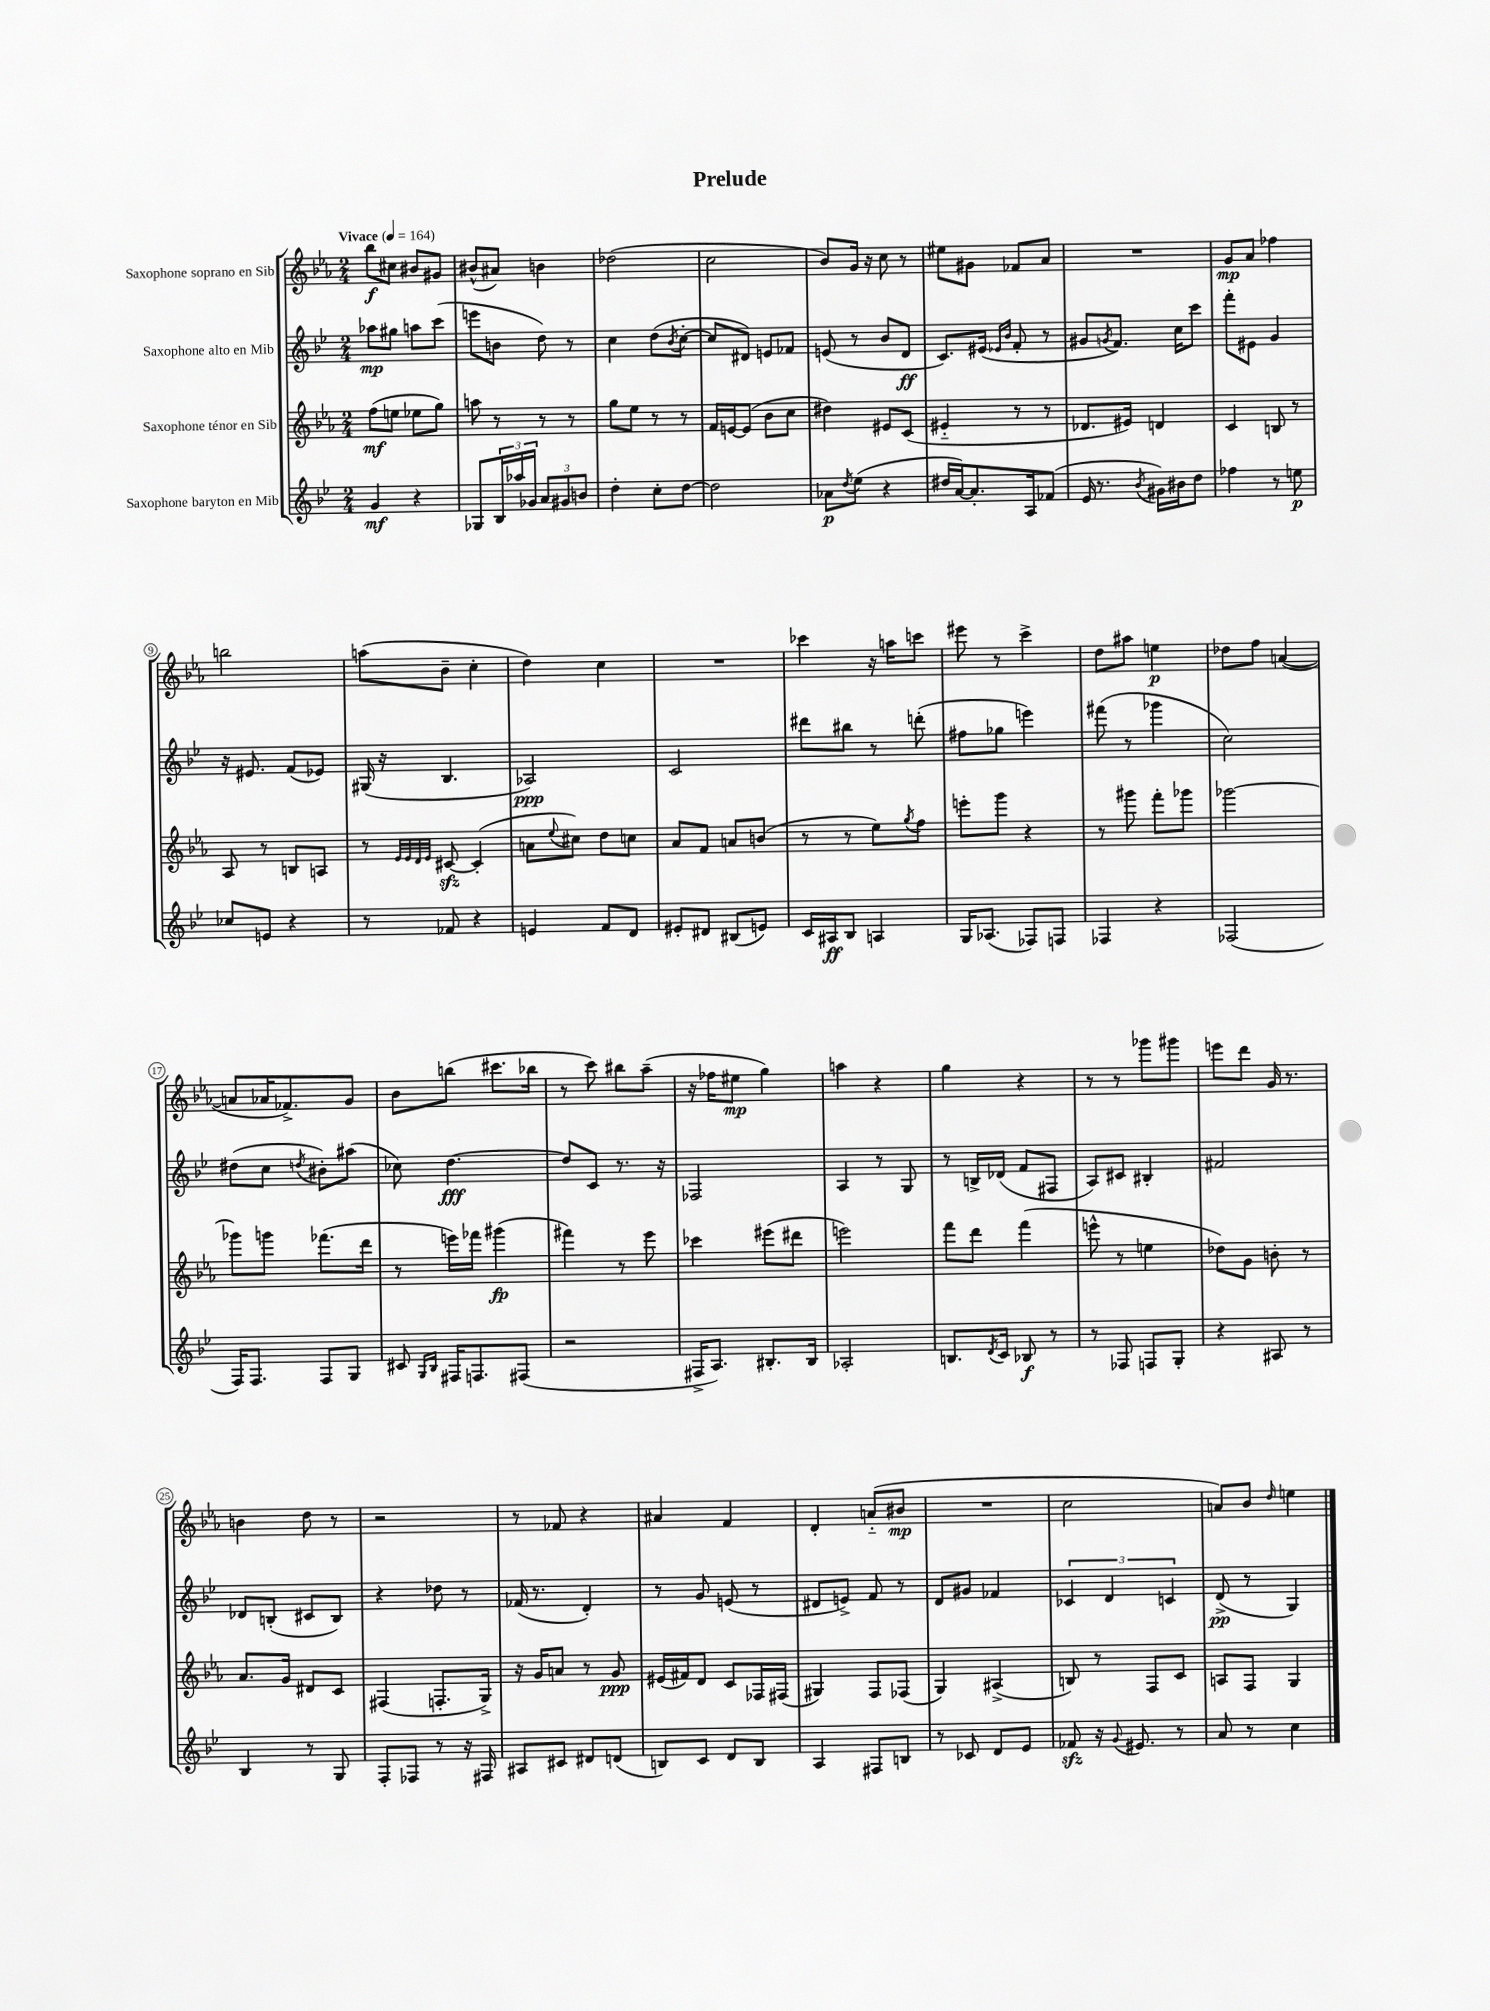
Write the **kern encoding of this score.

**kern	**kern	**kern	**kern
*staff4	*staff3	*staff2	*staff1
*clefG2	*clefG2	*clefG2	*clefG2
*k[b-e-]	*k[b-e-a-]	*k[b-e-]	*k[b-e-a-]
*M2/4	*M2/4	*M2/4	*M2/4
*MM164	*MM164	*MM164	*MM164
4g	(8ff	8aa-	8bb-
.	8ee	8gg#	8cc#
4r	8ee-	8aa	8b#
.	8gg)	(8ccc	8g#
=	=	=	=
8G-	8aa	8eee	(8b#^^
24B-	8r	8b	8a#)
24aa-	.	.	.
24g-	.	.	.
12a	8r	8dd)	4b
12g#	.	.	.
.	8r	8r	.
12b	.	.	.
=	=	=	=
4dd'	8gg	4cc	(2dd-
.	8ee-	.	.
8cc'	8r	(8dd	.
.	.	8qb-	.
[8dd	8r	[8cc'	.
=	=	=	=
2dd]	16f	8cc]	2cc
.	[16e	.	.
.	(8e]	8d#)	.
.	8b-	8e	.
.	8cc	8f-	.
=	=	=	=
8a-	4dd#)	(8e	8b-)
8qdd	.	.	.
(8ee-	.	8r	16g
.	.	.	16r
4r	8e#	8b-	8cc
.	(8c	8d	8r
=	=	=	=
16dd#	4e#'~	8.c)	8ee#
[16a)	.	.	.
8.a']	.	.	8g#
.	.	(16e#	.
.	.	16qqe-	.
.	.	16qqb-	.
.	8r	8f'	8f-
16A	.	.	.
(8f-	8r	8r	8a-
=	=	=	=
16e-	8.d-	8g#	2r
8.r	.	.	.
.	.	8qg	.
.	.	8.f)	.
.	16e#)	.	.
8qb-	.	.	.
16g#)	4d	.	.
16b#	.	16cc	.
8dd	.	8ccc	.
=	=	=	=
4ff-	4c	8fff'	8g
.	.	8e#	8a-
8r	8B	4g	4ff-
8ee	8r	.	.
=	=	=	=
8cc-	8A-	16r	2bb
.	.	8.e#	.
8e	8r	.	.
4r	8B	(8f	.
.	8A	8e-)	.
=	=	=	=
8r	8r	(16G#	(8aa
.	.	16r	.
.	32qqe-	.	.
.	32qqe-	.	.
.	32qqd	.	.
.	32qqe-	.	.
8f-	[8c#	4.B-	8b-~
4r	(4c#']	.	4cc'
=	=	=	=
4e	8a	2A-)	4dd)
.	8qqee-	.	.
.	8cc#)	.	.
8f	8dd	.	4cc
8d	8cc	.	.
=	=	=	=
8e#'	8a-	2c	2r
8d#	8f	.	.
(8B#	8a	.	.
8e)	(8b	.	.
=	=	=	=
16c	8r	8ddd#	4ccc-
16A#	.	.	.
8B-	8r	8bb#	.
4A	8ee-)	8r	16r
.	.	.	16aa
.	8qgg	.	.
.	8ff	(8ddd'	8ccc
=	=	=	=
16G	8eee'	8ff#	8eee#
(8.A-	.	.	.
.	8ggg	8gg-	8r
8F-)	4r	4eee)	4ccc^
8F	.	.	.
=	=	=	=
4F-	8r	(8fff#	8dd
.	8ggg#	8r	8aa#
4r	8fff'	4ggg-	4ee
.	8ggg-	.	.
=	=	=	=
(2F-	[2ggg-	2cc)	8dd-
.	.	.	8ff
.	.	.	([4a
=	=	=	=
16F)	8ggg-]	(8dd#	8a]
8.F	.	.	.
.	8ggg	8cc	16a-
.	.	.	8.f-^)
.	.	8qdd	.
8F	(8.fff-	8b#')	.
8G	.	(8aa#	8g
.	16ddd	.	.
=	=	=	=
8c#	8r	8cc-)	8b-
16qqG	.	.	.
16qqB-	.	.	.
16F#	16eee)	[4.dd	(8bb
8.F	16fff-	.	.
.	(4ggg#	.	8.ccc#
(8F#	.	.	.
.	.	.	16bb-
=	=	=	=
2r	4fff#)	8dd]	8r
.	.	8c	8ccc)
.	8r	8.r	8bb#
.	8eee-	.	(8aa-~
.	.	16r	.
=	=	=	=
16F#^	4ccc-	2F-	16r
8.A)	.	.	16ff-
.	.	.	8ee#
8.B#'	(8eee#	.	4gg)
.	8ddd#	.	.
16B#	.	.	.
=	=	=	=
2A-'	2eee)	4A	4aa
.	.	8r	4r
.	.	8G	.
=	=	=	=
8.B	8fff	8r	4gg
.	8ddd	16B^	.
8qd	.	.	.
16c	.	(16d-	.
8B-	(4fff	8f	4r
8r	.	8F#	.
=	=	=	=
8r	8eee^^	8A)	8r
8F-	8r	8c#	8r
8F	4ee	4B#'	8ggg-
8G'	.	.	8ggg#
=	=	=	=
4r	8dd-)	2f#	8eee
.	8g	.	8ddd
8A#	8b'	.	16g
.	.	.	8.r
8r	8r	.	.
=	=	=	=
4B-	8.a-	8d-	4b
.	.	(8B'	.
.	16g	.	.
8r	8d#	8c#	8dd
8G	8c	8B)	8r
=	=	=	=
8F'	(4F#	4r	2r
8F-	.	.	.
8r	8.F'	8dd-	.
16r	.	8r	.
16F#	16G^)	.	.
=	=	=	=
8A#	16r	(16f-	8r
.	16g	8.r	.
8c#	8a	.	8f-
8d#	8r	4d')	4r
(8d	8g	.	.
=	=	=	=
8B)	(16e#	8r	4a#
.	16f#)	.	.
8c	8d	8g	.
8d	8c	(8e	4f
8B	16F-	8r	.
.	(16F#	.	.
=	=	=	=
4A	4G#)	8d#	4d'
.	.	8e^)	.
8F#	8F	8f	(8a'~
8B	(8F-	8r	8b#
=	=	=	=
8r	4G)	8d	2r
8c-	.	8g#	.
8d	(4A#^	4f-	.
8e-	.	.	.
=	=	=	=
8f-	8B)	6c-	2cc
16r	8r	.	.
.	.	6d	.
8qqg	.	.	.
8.e#	.	.	.
.	8F	.	.
.	.	6c	.
8r	8c	.	.
=	=	=	=
8a	8A	(8d^	8a)
8r	8F	8r	8b-
.	.	.	16qqdd
4cc	4G	4G)	4ee
==	==	==	==
*-	*-	*-	*-
